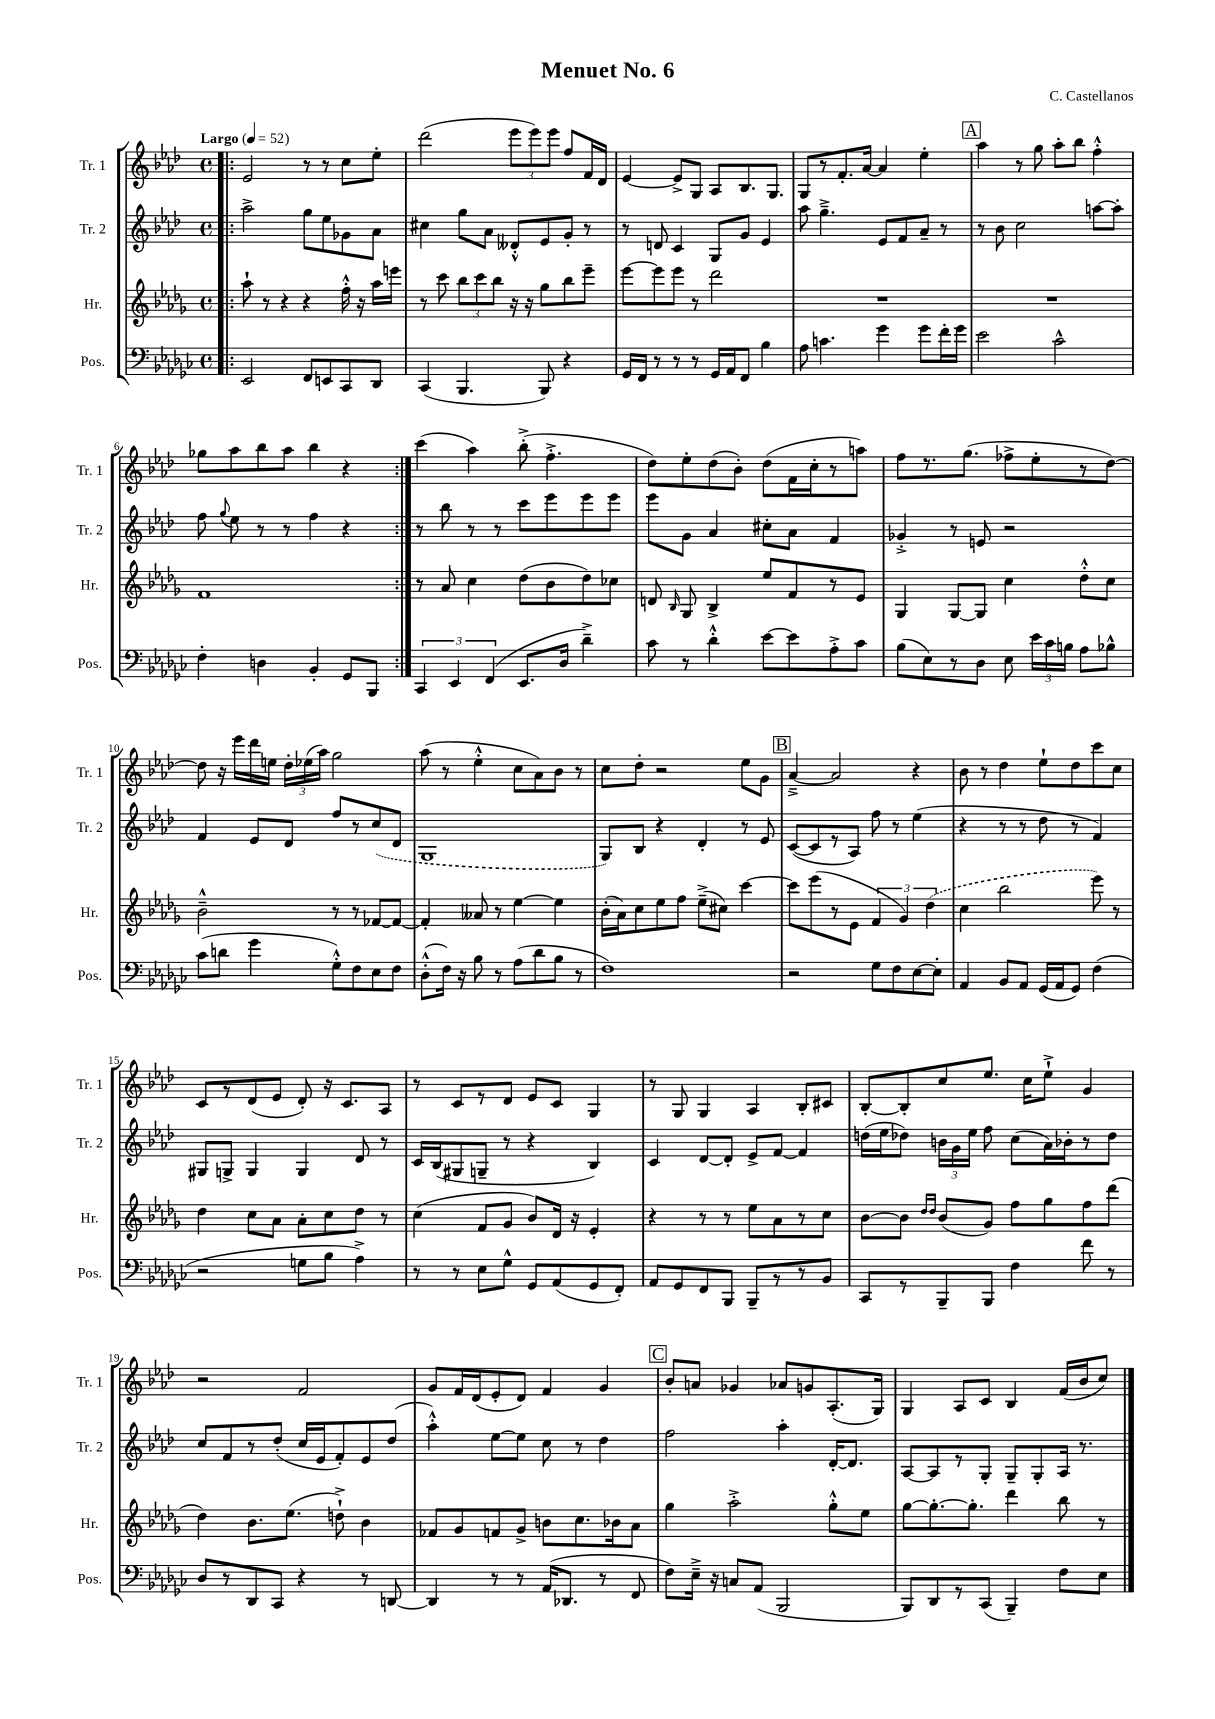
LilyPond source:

\header { title = "Menuet No. 6" composer = "C. Castellanos" }
<<
\new StaffGroup <<
\new Staff = "s0" \with { instrumentName = "Tr. 1" shortInstrumentName = "Tr. 1" } {
    \clef treble \key aes \major \defaultTimeSignature \time 4/4 \tempo "Largo" 4 = 52
    \autoBeamOff \repeat volta 2 { \bar ".|:" ees'2 r8 r8 c''8[ ees''8]-. |
    des'''2( \tuplet 3/2 { ees'''8[ ees'''8) ees'''8] } f''8[ f'16 des'16] |
    ees'4~ ees'8[-> g8] aes8[ bes8. g8.] |
    g8[ r8 f'8.-. aes'16]~ aes'4 ees''4-. |
    \mark \markup { \box "A" } aes''4 r8 g''8 aes''8[-. bes''8] f''4-.-^ |
    ges''8[ aes''8 bes''8 aes''8] bes''4 r4 | }
    c'''4( aes''4) bes''8-.->( f''4.-.-> |
    des''8[) ees''8-. des''8( bes'8]-.) des''8[( f'16 c''16-. r8 a''8]) |
    f''8[ r8. g''8.]( fes''8[-> ees''8-. r8 des''8]~) |
    des''8 r16 ees'''16[ des'''16 e''16] \tuplet 3/2 { des''16[-. ees''16( aes''16]) } g''2 |
    aes''8( r8 ees''4-.-^ c''8[ aes'8) bes'8] r8 |
    c''8[ des''8]-. r2 ees''8[ g'8] |
    \mark \markup { \box "B" } aes'4~---> aes'2 r4 |
    bes'8 r8 des''4 ees''8[-! des''8 c'''8 c''8] |
    c'8[ r8 des'8( ees'8] des'8-.) r16 c'8.[ aes8] |
    r8 c'8[ r8 des'8] ees'8[ c'8] g4 |
    r8 g8 g4 aes4 bes8[-. cis'8] |
    bes8[~-. bes8-. c''8 ees''8.] c''16[ ees''8]-!-> g'4 |
    r2 f'2 |
    g'8[ f'16 des'16( ees'8-. des'8]) f'4 g'4 |
    \mark \markup { \box "C" } bes'8[-. a'8] ges'4 aes'8[ g'8 aes8.-.( g16]) |
    g4 aes8[ c'8] bes4 f'16[( bes'16 c''8]) \bar "|." |
}
\new Staff = "s1" \with { instrumentName = "Tr. 2" shortInstrumentName = "Tr. 2" } {
    \clef treble \key aes \major \defaultTimeSignature \time 4/4
    \autoBeamOff \repeat volta 2 { \bar ".|:" aes''2-> g''8[ ees''8 ges'8 aes'8] |
    cis''4 g''8[ aes'8] deses'8[-.-^ ees'8 g'8]-. r8 |
    r8 d'8 c'4 g8[ g'8] ees'4 |
    aes''8 g''4.---> ees'8[ f'8 aes'8]-- r8 |
    \mark \markup { \box "A" } r8 bes'8 c''2 a''8[~ a''8]-. |
    f''8 \appoggiatura { g''8 } ees''8 r8 r8 f''4 r4 | }
    r8 bes''8 r8 r8 c'''8[ ees'''8 ees'''8 ees'''8] |
    ees'''8[ g'8] aes'4 cis''8[-. aes'8] f'4 |
    ges'4-.-> r8 e'8 r2 |
    f'4 ees'8[ des'8] f''8[ r8 \once \slurDashed c''8( des'8] |
    g1 |
    g8[) bes8] r4 des'4-. r8 ees'8 |
    \mark \markup { \box "B" } c'8[~( c'8 r8 aes8]) f''8 r8 ees''4( |
    r4 r8 r8 des''8 r8 f'4) |
    gis8[ g8]-> g4 g4 des'8 r8 |
    c'16[ bes16( gis8 g8]-- r8 r4 bes4) |
    c'4 des'8[~ des'8]-. ees'8[-> f'8]~ f'4 |
    d''16[( ees''16 des''8]) \tuplet 3/2 { b'16[ g'16 ees''16] } f''8 c''8[( aes'16) bes'16-. r8 des''8] |
    c''8[ f'8 r8 des''8]-.( c''16[ ees'16 f'8-.) ees'8 des''8]( |
    aes''4-.-^) ees''8[~ ees''8] c''8 r8 des''4 |
    \mark \markup { \box "C" } f''2 aes''4-. des'16[~-. des'8.] |
    aes8[~ aes8 r8 g8]-. g8[-- g8-. aes16] r8. \bar "|." |
}
\new Staff = "s2" \with { instrumentName = "Hr." shortInstrumentName = "Hr." } {
    \clef treble \key des \major \defaultTimeSignature \time 4/4
    \autoBeamOff \repeat volta 2 { \bar ".|:" aes''8-! r8 r4 r4 f''16-.-^ r16 aes''16[ e'''16] |
    r8 c'''8 \tuplet 3/2 { bes''8[ c'''8 bes''8] } r16 r16 ges''8[ bes''8 ees'''8]-- |
    ees'''8[~ ees'''8 ees'''8] r8 des'''2 |
    R1 |
    \mark \markup { \box "A" } R1 |
    f'1 | }
    r8 aes'8 c''4 des''8[( bes'8 des''8) ces''8] |
    d'8 \grace { bes16 } ges8 bes4-> ees''8[ f'8 r8 ees'8] |
    ges4 ges8[~ ges8] c''4 des''8[-.-^ c''8] |
    bes'2---^ r8 r8 fes'8[~ fes'8]~ |
    fes'4-. aeses'8 r8 ees''4~ ees''4 |
    bes'16[-.( aes'16) c''8 ees''8 f''8] ees''8[--->( cis''8]) c'''4~ |
    \mark \markup { \box "B" } c'''8[ ees'''8( r8 ees'8] \tuplet 3/2 { f'4 ges'4) \once \slurDashed des''4( } |
    c''4 bes''2 ees'''8) r8 |
    des''4 c''8[ aes'8] aes'8[-. c''8 des''8] r8 |
    c''4( f'8[ ges'8] bes'8[) des'16] r16 ees'4-. |
    r4 r8 r8 ees''8[ aes'8 r8 c''8] |
    bes'8[~ bes'8] \grace { des''16[ des''16] } bes'8[( ges'8]) f''8[ ges''8 f''8 des'''8]( |
    des''4) bes'8.[ ees''8.]( d''8-!->) bes'4 |
    fes'8[ ges'8 f'8 ges'8]-> b'8[ c''8. bes'16 aes'8] |
    \mark \markup { \box "C" } ges''4 aes''2-.-> ges''8[-.-^ ees''8] |
    ges''8[~ ges''8.~-. ges''8.]-. des'''4 bes''8 r8 \bar "|." |
}
\new Staff = "s3" \with { instrumentName = "Pos." shortInstrumentName = "Pos." } {
    \clef bass \key ges \major \defaultTimeSignature \time 4/4
    \autoBeamOff \repeat volta 2 { \bar ".|:" ees,2 f,8[ e,8 ces,8 des,8] |
    ces,4( bes,,4. bes,,8) r4 |
    ges,16[ f,16] r8 r8 r8 ges,16[ aes,16 f,8] bes4 |
    aes8 c'4. ges'4 ges'8[ f'16-. ges'16] |
    \mark \markup { \box "A" } ees'2 ces'2-^ |
    f4-. d4 bes,4-. ges,8[ bes,,8] | }
    \tuplet 3/2 { ces,4 ees,4 f,4( } ees,8.[ des16] des'4--->) |
    ces'8 r8 des'4-.-^ ees'8[~ ees'8 aes8-.-> ces'8] |
    bes8[( ees8) r8 des8] ees8 \tuplet 3/2 { ees'16[ ces'16 b16] } aes8[ bes8]-^ |
    ces'8[( d'8] ges'4 ges8[-.-^) f8 ees8 f8] |
    des8[-.-^( f16]) r16 bes8 r8 aes8[( des'8 bes8] r8 |
    f1) |
    \mark \markup { \box "B" } r2 ges8[ f8 ees8~ ees8]-. |
    aes,4 bes,8[ aes,8] ges,16[( aes,16 ges,8]) f4( |
    r2 g8[ bes8] aes4->) |
    r8 r8 ees8[ ges8]-^ ges,8[ aes,8( ges,8 f,8]-.) |
    aes,8[ ges,8 f,8 bes,,8] bes,,8[-- r8 r8 bes,8] |
    ces,8[ r8 bes,,8-- bes,,8] f4 f'8 r8 |
    des8[ r8 des,8 ces,8] r4 r8 d,8~ |
    d,4 r8 r8 aes,16[( des,8.] r8 f,8 |
    \mark \markup { \box "C" } f8[) ees16]---> r16 c8[ aes,8]( bes,,2 |
    bes,,8[) des,8 r8 ces,8]( bes,,4--) f8[ ees8] \bar "|." |
}
>>
>>
